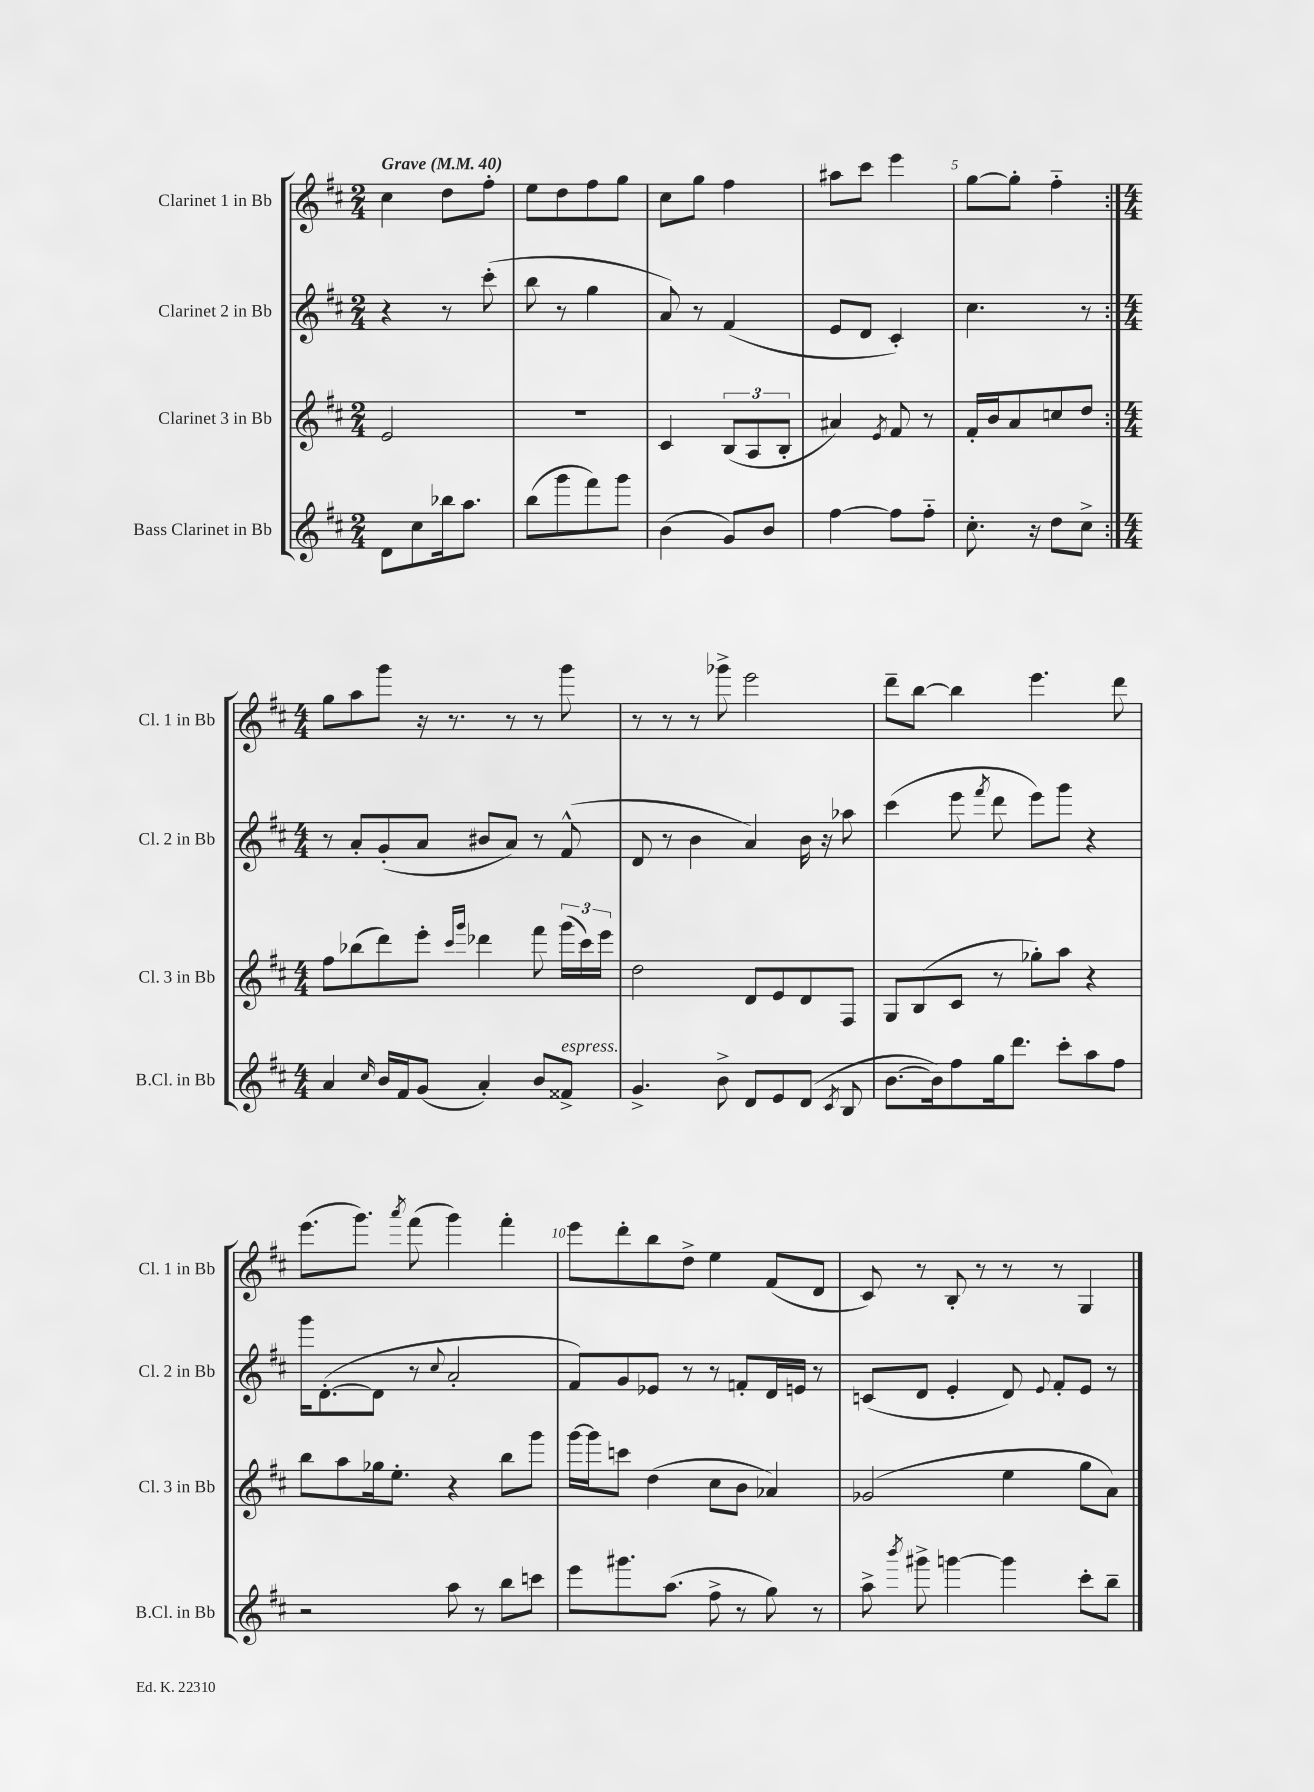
<<
\new StaffGroup <<
\new Staff = "s0" \with { instrumentName = "Clarinet 1 in Bb" shortInstrumentName = "Cl. 1 in Bb" } {
    \clef treble \key d \major \numericTimeSignature \time 2/4 \tempo "Grave" 4 = 40
    \autoBeamOff \repeat volta 2 { cis''4 d''8[ fis''8]-. |
    e''8[ d''8 fis''8 g''8] |
    cis''8[ g''8] fis''4 |
    ais''8[ cis'''8] e'''4 |
    g''8[~ g''8]-. fis''4-_ | }
    \numericTimeSignature \time 4/4 g''8[ a''8 g'''8] r16 r8. r8 r8 g'''8 |
    r8 r8 r8 ges'''8-> e'''2 |
    d'''8[-- b''8]~ b''4 e'''4. d'''8 |
    e'''8.[( g'''8.]) \acciaccatura { a'''8 } fis'''8( g'''4) fis'''4-. |
    e'''8[ d'''8-. b''8 d''8]-> e''4 fis'8[( d'8] |
    cis'8) r8 b8-. r8 r8 r8 g4 \bar "|." |
}
\new Staff = "s1" \with { instrumentName = "Clarinet 2 in Bb" shortInstrumentName = "Cl. 2 in Bb" } {
    \clef treble \key d \major \numericTimeSignature \time 2/4
    \autoBeamOff \repeat volta 2 { r4 r8 cis'''8-.( |
    b''8 r8 g''4 |
    a'8) r8 fis'4( |
    e'8[ d'8] cis'4-.) |
    cis''4. r8 | }
    \numericTimeSignature \time 4/4 r8 a'8[-. g'8-.( a'8] bis'8[ a'8]) r8 fis'8-^( |
    d'8 r8 b'4 a'4) b'16 r16 aes''8 |
    cis'''4( e'''8 \acciaccatura { fis'''8 } d'''8 e'''8[) g'''8] r4 |
    g'''16[ d'8.~-.( d'8] r8 \appoggiatura { cis''8 } a'2-. |
    fis'8[) g'8 ees'8] r8 r8 f'8[-. d'16 e'16] r8 |
    c'8[( d'8] e'4-. d'8) \appoggiatura { e'8 } fis'8[-. e'8] r8 \bar "|." |
}
\new Staff = "s2" \with { instrumentName = "Clarinet 3 in Bb" shortInstrumentName = "Cl. 3 in Bb" } {
    \clef treble \key d \major \numericTimeSignature \time 2/4
    \autoBeamOff \repeat volta 2 { e'2 |
    r2 |
    cis'4 \tuplet 3/2 { b8[( a8 b8]-. } |
    ais'4) \acciaccatura { e'8 } fis'8 r8 |
    fis'16[-. b'16 a'8 c''8 d''8] | }
    \numericTimeSignature \time 4/4 fis''8[ bes''8( d'''8) e'''8]-. \grace { cis'''16[ g'''16] } des'''4 fis'''8 \tuplet 3/2 { g'''16[( cis'''16) e'''16] } |
    d''2 d'8[ e'8 d'8 fis8] |
    g8[ b8( cis'8] r8 ges''8[-.) a''8] r4 |
    b''8[ a''8 ges''16 e''8.]-. r4 b''8[ g'''8] |
    g'''16[~ g'''16 c'''8] d''4( cis''8[ b'8] aes'4) |
    ges'2( e''4 g''8[ a'8]) \bar "|." |
}
\new Staff = "s3" \with { instrumentName = "Bass Clarinet in Bb" shortInstrumentName = "B.Cl. in Bb" } {
    \clef treble \key d \major \numericTimeSignature \time 2/4
    \autoBeamOff \repeat volta 2 { d'8[ cis''8 bes''16 a''8.] |
    b''8[( g'''8 fis'''8) g'''8] |
    b'4( g'8[) b'8] |
    fis''4~ fis''8[ fis''8]-_ |
    cis''8.-. r16 d''8[ cis''8]-> | }
    \numericTimeSignature \time 4/4 a'4 \grace { cis''16 } b'16[ fis'16 g'8]( a'4-.) b'8[ fisis'8]->^\markup { \italic "espress." } |
    g'4.-> b'8-> d'8[ e'8 d'8]( \acciaccatura { cis'8 } b8 |
    b'8.[~ b'16) fis''8 g''16 d'''8.] cis'''8[-. a''8 fis''8] |
    r2 a''8 r8 b''8[ c'''8] |
    e'''8[ gis'''8. a''8.]( fis''8-> r8 g''8) r8 |
    a''8-> \acciaccatura { b'''8 } gis'''8-> g'''4~ g'''4 cis'''8[-. b''8]-- \bar "|." |
}
>>
>>
\layout { \context { \Score \override BarNumber.break-visibility = ##(#f #t #t) barNumberVisibility = #(every-nth-bar-number-visible 5) } }
